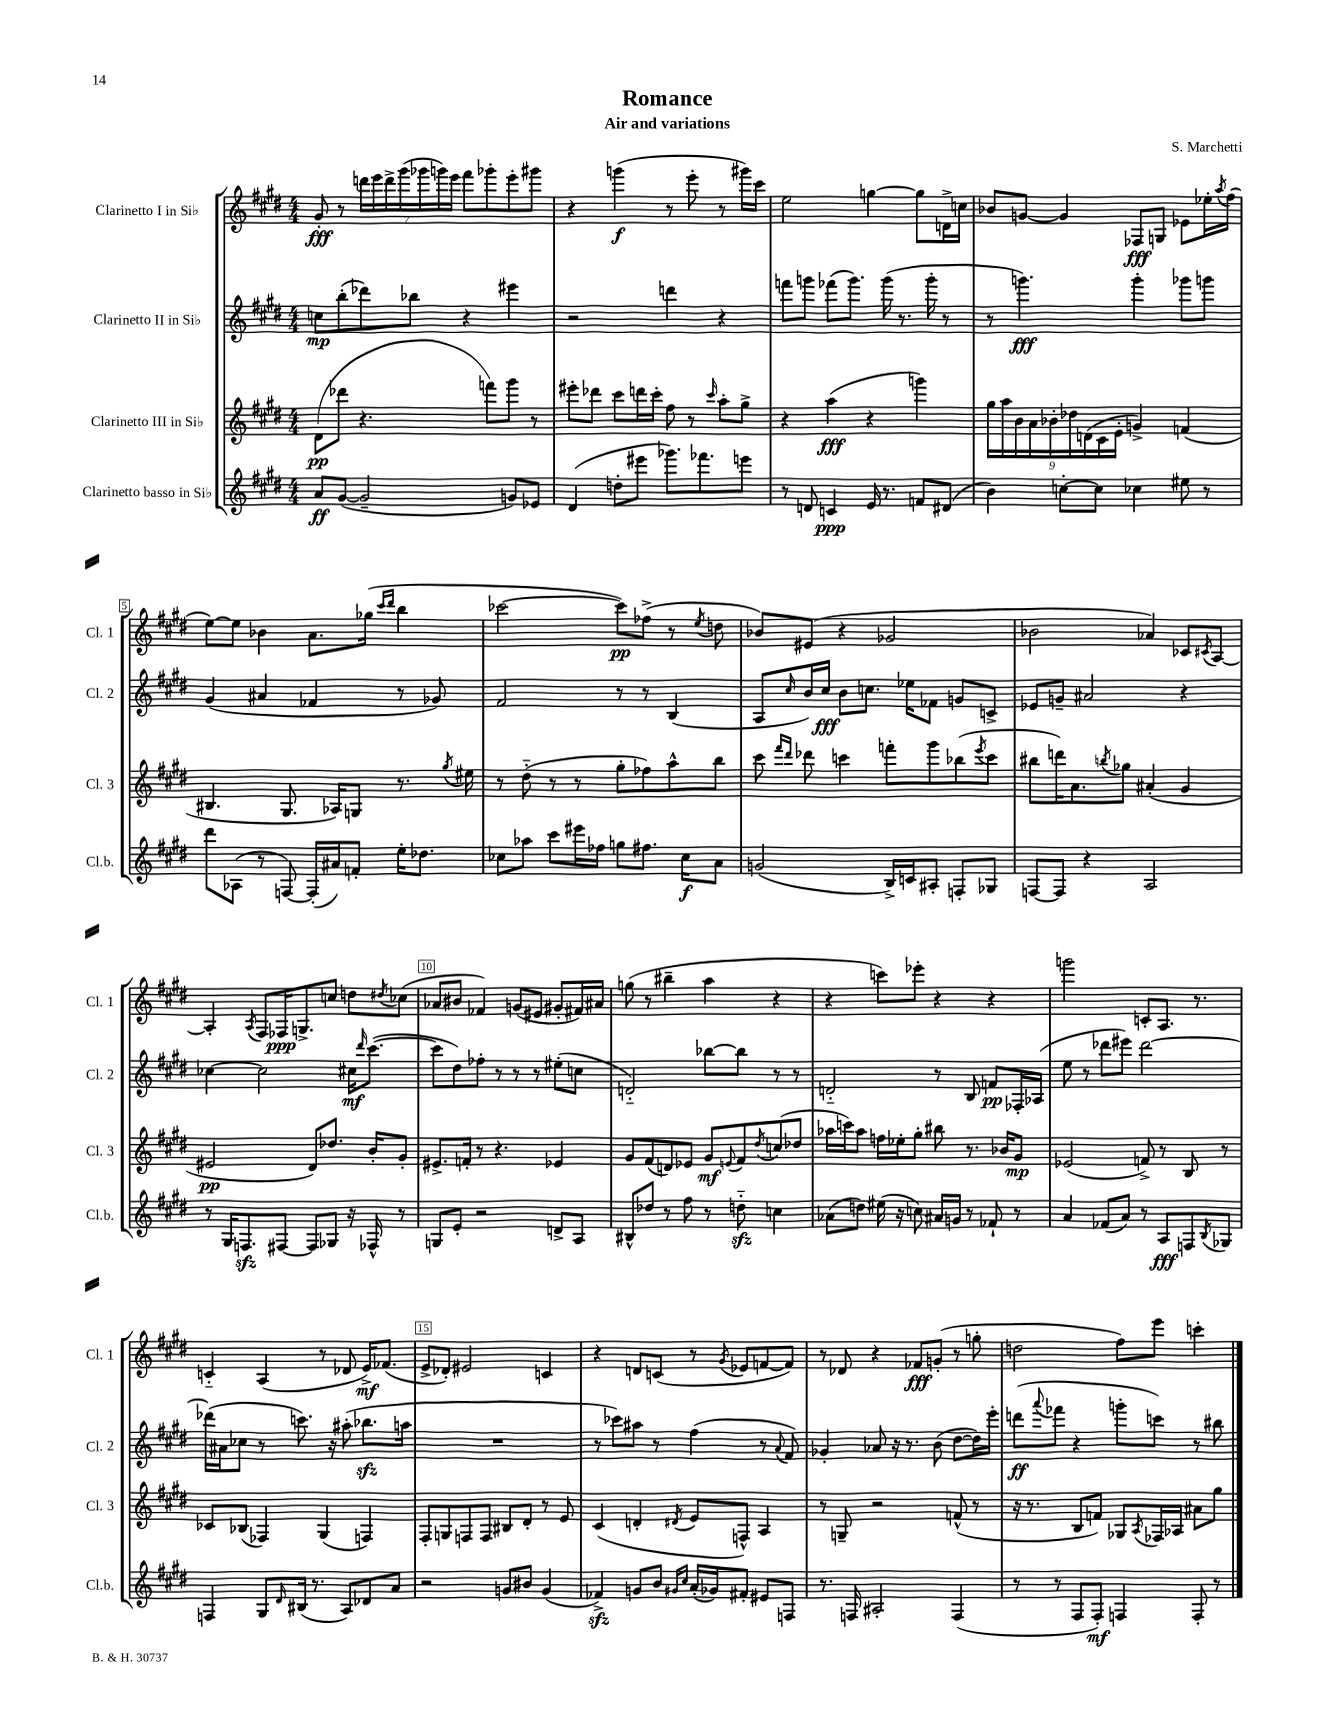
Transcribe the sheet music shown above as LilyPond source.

\header { title = "Romance" composer = "S. Marchetti" subtitle = "Air and variations" }
<<
\new StaffGroup <<
\new Staff = "s0" \with { instrumentName = "Clarinetto I in Sib" shortInstrumentName = "Cl. 1" } {
    \clef treble \key e \major \numericTimeSignature \time 4/4
    gis'8-.\fff r8 \tuplet 7/4 { d'''16 e'''16 d'''16-> gis'''16( ges'''16 g'''16) e'''16 } fis'''8 ges'''8-. e'''8-. gis'''8 |
    r4 g'''4\f( r8 e'''8-. r8 gis'''16) cis'''16 |
    e''2 g''4~ g''8 d'16-> c''16 |
    bes'8 g'8~ g'4 fes8\fff g8 ees'8 ees''16-. \acciaccatura { a''8 } fis''16( |
    e''8~) e''8 bes'4 a'8. ges''16( \grace { cis'''16 dis'''16 } b''4 |
    ces'''2~ ces'''8\pp) fes''8->( r8 \acciaccatura { e''8 } d''8 |
    bes'8) eis'8( r4 ges'2 |
    bes'2 aes'4) ces'8 \acciaccatura { cis'8 } a8~ |
    a4-. \acciaccatura { a8 } fis8 fes16\ppp g8.-> c''8 d''8 \acciaccatura { dis''8 } ces''8( |
    aes'8 bis'8 fes'4) g'8( eis'8 gis'8-. fis'16) ais'16 |
    g''8( r8 bis''4-- a''4 r4 |
    r4 c'''8) ees'''8-. r4 r4 |
    g'''2 c'8-. a8. r8. |
    c'4-_ a4( r8 des'8 e'16->\mf) fes'8.( |
    e'8-> des'8-.) eis'2 c'4 |
    r4 d'8 c'8( r8 \acciaccatura { gis'8 } ees'8 f'8~ f'8) |
    r8 des'8 r4 fes'8\fff g'8-.( r8 g''8-. |
    d''2 fis''8) e'''8 c'''4-. \bar "|." |
}
\new Staff = "s1" \with { instrumentName = "Clarinetto II in Sib" shortInstrumentName = "Cl. 2" } {
    \clef treble \key e \major \numericTimeSignature \time 4/4
    c''8\mp b''8-.( des'''8) bes''8 r4 eis'''4 |
    r2 d'''4 r4 |
    f'''8 g'''8 fes'''8( g'''8.) g'''16( r8. g'''16-. r8 |
    r8 g'''4.\fff) g'''4-. ges'''8 g'''8 |
    gis'4( ais'4 fes'4 r8 ges'8) |
    fis'2 r8 r8 b4( |
    a8 \grace { cis''16 } b'16) cis''16\fff b'8 c''8. ees''16 fes'8 g'8 c'8-> |
    ees'8 g'8-- ais'2 r4 |
    ces''4~ ces''2 cis''16\mf \grace { dis'''16 } cis'''8.~( |
    cis'''8 dis''8) fes''8-. r8 r8 r8 eis''8-.( c''8 |
    d'2-_) bes''8~ bes''8 r8 r8 |
    d'2-_ r8 b8 f'8\pp fes16-. aes16( |
    e''8 r8 des'''8 eis'''8) des'''2~ |
    des'''16( ais'16 ces''8 r8 c'''8.) r16 ais''8-.( bes''8.\sfz a''16 |
    R1 |
    r8 ces'''8) ais''8 r8 fis''4( r8 \appoggiatura { a'8 } fis'8) |
    ges'4-. aes'8 r16 r8. b'8( dis''8~ dis''16) e'''16-. |
    d'''8\ff( \appoggiatura { a'''8 } fes'''8 r4 g'''8-. c'''8) r8 bis''8 \bar "|." |
}
\new Staff = "s2" \with { instrumentName = "Clarinetto III in Sib" shortInstrumentName = "Cl. 3" } {
    \clef treble \key e \major \numericTimeSignature \time 4/4
    dis'8\pp( des'''8 r4. f'''8) gis'''8 r8 |
    eis'''8-. des'''8 cis'''8 d'''16 cis'''16-. fis''8 r8 \grace { cis'''16 } a''8-. gis''8-> |
    r4 a''4\fff( r4 g'''4) |
    \tuplet 9/8 { gis''16 a''16 b'16 a'16 bes'16-. des''16 d'16( cis'16 e'16-. } g'4->) f'4( |
    bis4. gis8. aes16) g8 r8. \acciaccatura { gis''8 } eis''16 |
    r8 dis''8-_( r8 r8 gis''8-. fes''8) a''8-^ b''8 |
    cis'''8 \grace { fis'''16 dis'''16 } des'''8 c'''4 f'''8-. gis'''8 bes''8( \acciaccatura { e'''8 } c'''8 |
    bis''8 d'''16) a'8. \acciaccatura { b''8 } ges''8 ais'4-.( gis'4 |
    eis'2\pp dis'8) des''8. b'16-. gis'8-. |
    eis'8.-> f'16-. r8 r4. ees'4 |
    gis'8 fis'8( d'8) ees'8 gis'8\mf \appoggiatura { e'8 } fis'8 \acciaccatura { dis''8 } c''8( des''8 |
    aes''16 c'''16) aes''8 f''16 ees''16-. gis''8-. bis''8 r8. bes'16 gis'8\mp |
    ees'2( f'8->) r8 b8 r8 |
    ces'8 bes8( fes4) gis4( f4) |
    fis8-. g8 f8 f8 bis8 dis'8-. r8 e'8 |
    cis'4( d'4-. \acciaccatura { dis'8 } e'8 f8-^) a4 |
    r8 g8-- r2 f'8-^( r8 |
    r16 r8. b8 f'8) ges8 \acciaccatura { a8 } fes16 aes16 ais'8 gis''8 \bar "|." |
}
\new Staff = "s3" \with { instrumentName = "Clarinetto basso in Sib" shortInstrumentName = "Cl.b." } {
    \clef treble \key e \major \numericTimeSignature \time 4/4
    a'8\ff gis'8~( gis'2-- g'8) ees'8 |
    dis'4( d''8-. eis'''8 ges'''8.) fes'''8. e'''8 |
    r8 d'8 c'4\ppp e'16 r8. f'8 dis'8( |
    b'4) c''8~-. c''8 ces''4 eis''8 r8 |
    dis'''8 aes8( r8 f8~) f16-.( ais'16) f'8-. e''16-. des''8. |
    ces''8 aes''8 cis'''8 eis'''16 fes''16 g''8 fis''8. ces''16\f a'8 |
    g'2( b16->) c'16 ais8-. f8-. ges8 |
    f8~ f8 r4 a2 |
    r8 gis16 f8.\sfz fis8~ fis8 ges8 r16 fes16-^ r8 |
    g8 e'8-. r2 d'8-> a8 |
    bis8-^ des''8 r8 fis''8 r8 d''8-_\sfz c''4 |
    aes'8( d''8) eis''16( r16 c''8) ais'16 g'16 r8 fes'8-! r8 |
    a'4 fes'8( a'8) r8 a8\fff f8 \acciaccatura { b8 } ges8 |
    f4 gis8 \grace { dis'16 } bis16( r8. a8) des'8 a'8 |
    r2 g'8 bis'8 g'4( |
    fes'4->\sfz) g'8 b'8 \grace { gis'16 cis''16 } a'16-.( ges'16) fis'8-. eis'8 f8 |
    r8. f16 ais2-. f4( |
    r8 r8 fis8 fis8-.\mf) f4 f8-. r8 \bar "|." |
}
>>
>>
\layout { \context { \Score \override BarNumber.break-visibility = ##(#f #t #t) barNumberVisibility = #(every-nth-bar-number-visible 5) \override BarNumber.stencil = #(make-stencil-boxer 0.1 0.3 ly:text-interface::print) } }
